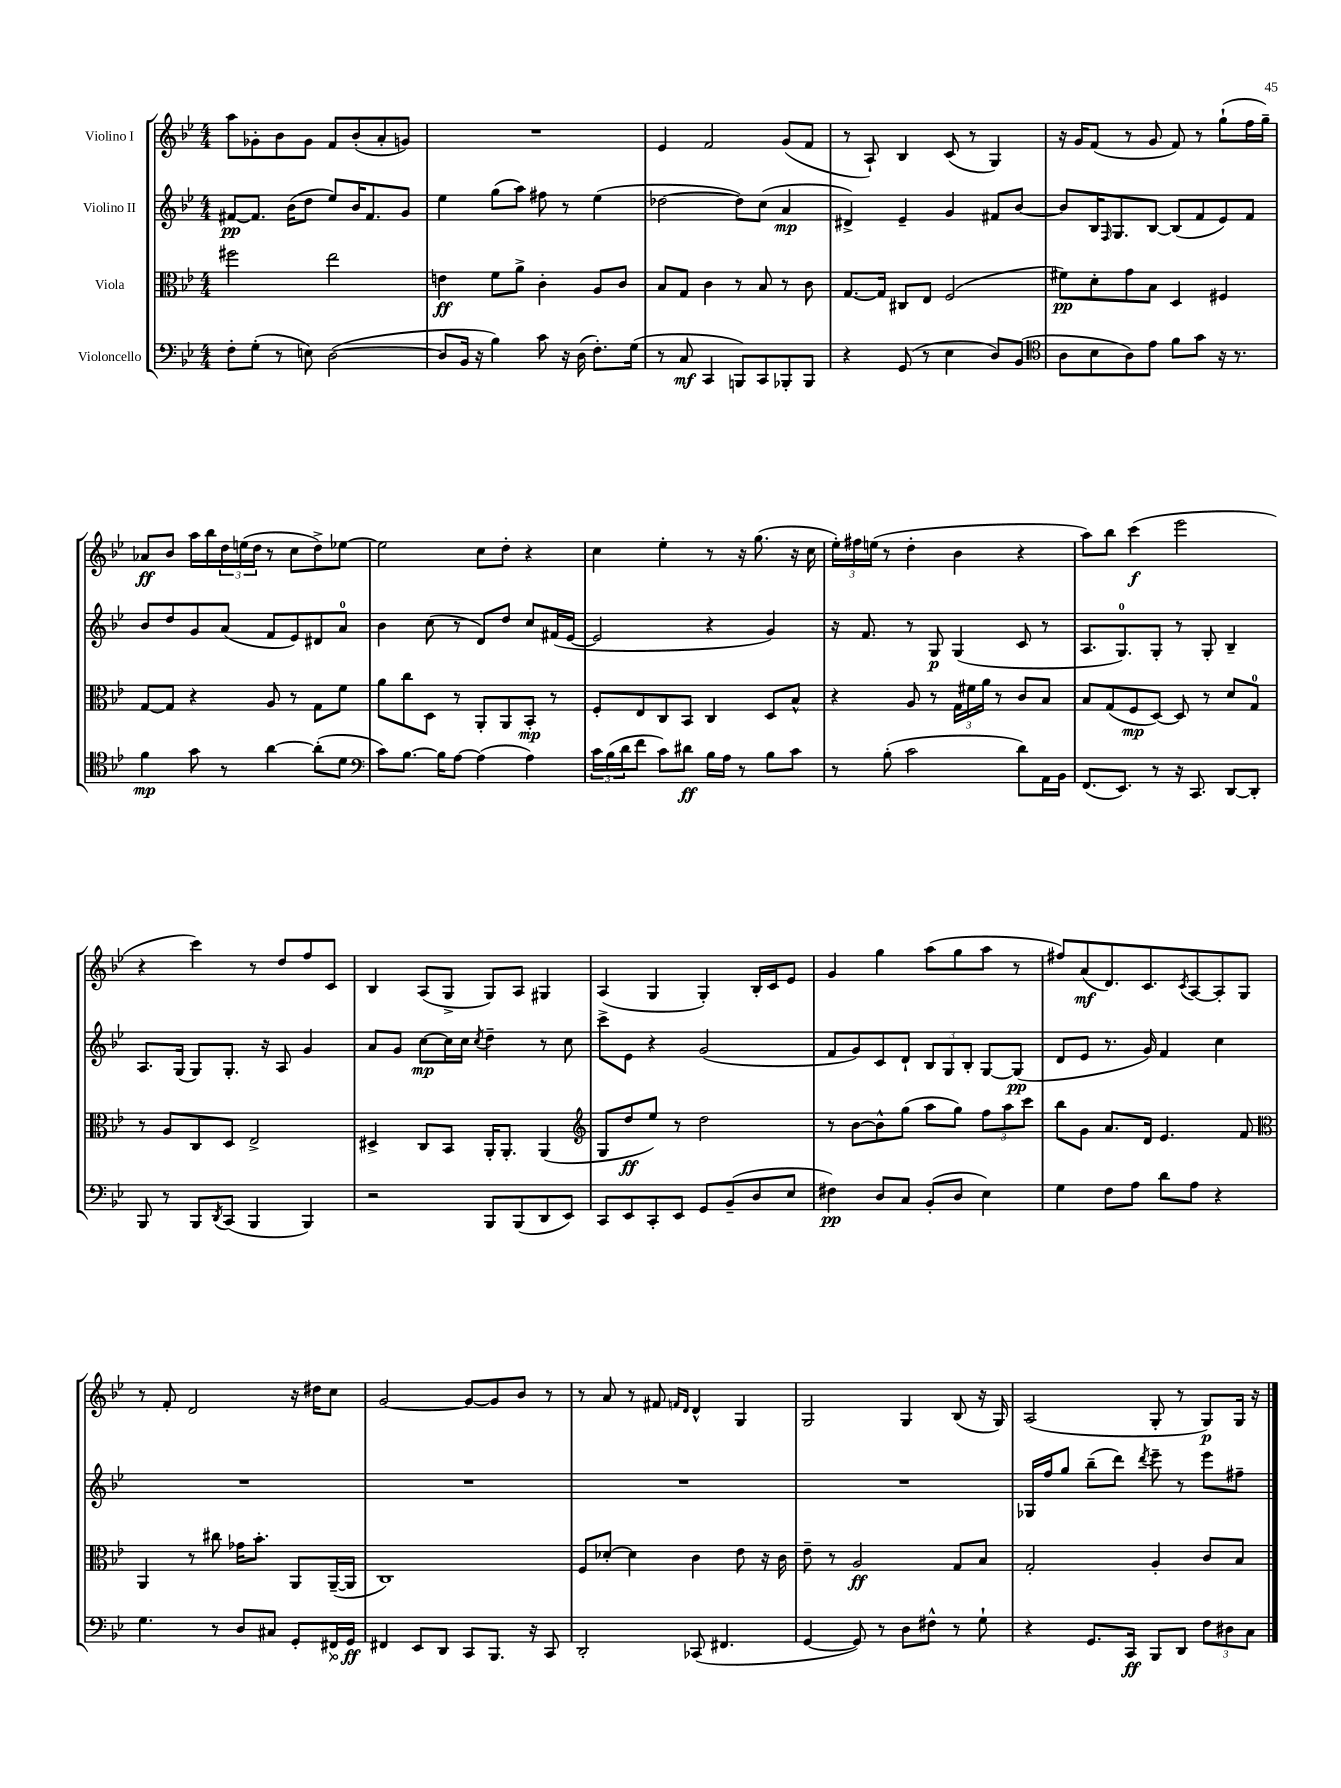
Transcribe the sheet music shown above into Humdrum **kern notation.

**kern	**kern	**kern	**kern
*staff4	*staff3	*staff2	*staff1
*clefF4	*clefC3	*clefG2	*clefG2
*k[b-e-]	*k[b-e-]	*k[b-e-]	*k[b-e-]
*M4/4	*M4/4	*M4/4	*M4/4
8F'	2ff#	[8f#	8aa
(8G'	.	8.f#]	8g-'
8r	.	.	8b-
.	.	(16b-	.
8E)	.	8dd	8g-
([2D	2ee-	8ee-)	8f
.	.	16b-	(8b-'
.	.	8.f#	.
.	.	.	8a'
.	.	8g	8g)
=	=	=	=
8D]	4e	4ee-	1r
16BB-	.	.	.
16r	.	.	.
4B-)	8f	(8gg	.
.	8a^	8aa)	.
8c	4c'	8ff#	.
16r	.	8r	.
(16D	.	.	.
8.F')	8A	(4ee-	.
.	8c	.	.
(16G	.	.	.
=	=	=	=
8r	8B-	[2dd-	4e-
8C	8G	.	.
4CC	4c	.	2f
8BBB)	8r	8dd-])	.
8CC	8B-	(8cc	.
8BBB-'	8r	4a	(8g
8BBB-	8c	.	8f
=	=	=	=
4r	[8.G	4d#^)	8r
.	.	.	8A`)
.	16G]	.	.
(8GG	8C#	4e-~	4B-
8r	8E-	.	.
4E-	(2F	4g	(8c
.	.	.	8r
8D)	.	8f#	4G)
(8BB-	.	[8b-	.
=	=	=	=
*clefC4	*	*	*
8A	8f#)	8b-]	16r
.	.	.	16g
8B-	8d'	16B-	(8f
.	.	16qqF	.
.	.	8.G	.
8A)	8g	.	8r
8e-	8B-	[8B-	8g
8f	4D	(8B-]	8f)
8g	.	8f	8r
16r	4F#	8e-)	(8gg`
8.r	.	.	.
.	.	8f	16ff
.	.	.	16gg~)
=	=	=	=
4f	[8G	8b-	8a-
.	8G]	8dd	8b-
8g	4r	8g	16aa
.	.	.	16bb-
8r	.	(8a	24dd
.	.	.	(24ee
.	.	.	24dd
[4a	8A	8f	8r
.	8r	8e-)	8cc
(8a']	8G	8d#	8dd^)
8d	8f	8a	[8ee-
=	=	=	=
*clefF4	*	*	*
8c)	8a	4b-	2ee-]
[8.B-	8cc	.	.
.	8D	(8cc	.
16B-]	.	.	.
[8A	8r	8r	.
(4A]	8AA'	8d)	8cc
.	8AA	8dd	8dd'
4A)	8BB-'	8cc	4r
.	8r	(16f#	.
.	.	[16e-	.
=	=	=	=
24c	8F'	2e-]	4cc
(24B-	.	.	.
24d	.	.	.
8f	8E-	.	.
8c)	8C	.	4ee-'
8d#	8BB-	.	.
16B-	4C	4r	8r
16A	.	.	.
8r	.	.	16r
.	.	.	(8.gg
8B-	8D	4g)	.
8c	8B-^^	.	16r
.	.	.	16cc
=	=	=	=
8r	4r	16r	24ee-')
.	.	.	24ff#
.	.	8.f	.
.	.	.	(24ee
(8B-'	.	.	8r
2c	8A	8r	4dd'
.	8r	8G	.
.	24G	(4G	4b-
.	24f#	.	.
.	24a	.	.
.	8r	.	.
8d)	8c	8c	4r
16AA	8B-	8r	.
16BB-	.	.	.
=	=	=	=
(8.FF	8B-	8.A	8aa)
.	(8G	.	8bb-
8.EE-)	.	8.G)	.
.	8F	.	(4ccc
8r	[8D)	8G'	.
16r	8D]	8r	2eee-
8.CC	.	.	.
.	8r	8G'	.
[8DD	8d	4B-~	.
8DD']	8G	.	.
=	=	=	=
8BBB-	8r	8.A	4r
8r	8A	.	.
.	.	(16G	.
8BBB-	8C	8G)	4ccc)
8qDD	.	.	.
(8CC	8D	8.G'	.
4BBB-	2E-^	.	8r
.	.	16r	.
.	.	8A	8dd
4BBB-)	.	4g	8ff
.	.	.	8c
=	=	=	=
2r	4D#^	8a	4B-
.	.	8g	.
.	8C	[8cc	(8A
.	8BB-	16cc]	8G^
.	.	16cc	.
.	.	8qcc	.
8BBB-	16AA'	4dd~	8G)
.	8.AA'	.	.
(8BBB-	.	.	8A
8DD	(4AA	8r	4G#
8EE-)	.	8cc	.
=	=	=	=
*	*clefG2	*	*
8CC	8G	8ccc^	(4A
8EE-	8dd	8e-	.
8CC'	8ee-)	4r	4G
8EE-	8r	.	.
8GG	2dd	(2g	4G')
(8BB-~	.	.	.
8D	.	.	16B-'
.	.	.	16c
8E-	.	.	8e-
=	=	=	=
4F#)	8r	8f	4g
.	[8b-	8g)	.
8D	8b-^^]	8c	4gg
8C	(8gg	8d`	.
(8BB-'	8aa	12B-	(8aa
.	.	12G	.
8D	8gg)	.	8gg
.	.	12B-'	.
4E-)	12ff	[8G	8aa
.	12aa	.	.
.	.	(8G]	8r
.	12ccc	.	.
=	=	=	=
4G	8bb-	8d	8ff#)
.	8g	8e-	(8a
8F	8.a	8.r	8.d)
8A	.	.	.
.	16d	16g)	8.c
8d	4.e-	4f	.
.	.	.	8qc
8A	.	.	[8A
4r	.	4cc	8A']
.	8f	.	8G
=	=	=	=
*	*clefC3	*	*
4.G	4AA	1r	8r
.	.	.	8f'
.	8r	.	2d
8r	8cc#	.	.
8D	16g-	.	.
.	8.b-'	.	.
8C#	.	.	.
8GG'	8AA	.	16r
.	.	.	16dd#
16FF#	([16AA~	.	8cc
16GG	16AA]	.	.
=	=	=	=
4FF#	1C)	1r	[2g
8EE-	.	.	.
8DD	.	.	.
8CC	.	.	8g_
8.BBB-	.	.	8g]
.	.	.	8b-
16r	.	.	.
8CC	.	.	8r
=	=	=	=
2DD'	8F	1r	8r
.	[8d-'	.	8a
.	4d-]	.	8r
.	.	.	8f#
.	.	.	16qqf
.	.	.	16qqd
(8CC-	4c	.	4d^^
4.FF#	.	.	.
.	8e-	.	4G
.	16r	.	.
.	16c	.	.
=	=	=	=
[4GG	8e-~	1r	2G
.	8r	.	.
8GG])	2A	.	.
8r	.	.	.
8D	.	.	4G
8F#^^	.	.	.
8r	8G	.	(8B-
8G`	8B-	.	16r
.	.	.	16G)
=	=	=	=
4r	2G'	16G-	(2A
.	.	16ff	.
.	.	8gg	.
8.GG	.	(8bb-~	.
.	.	8ddd)	.
16CC	.	.	.
.	.	8qddd	.
8BBB-	4A'	8eee-~	8G'
8DD	.	8r	8r
12F	8c	8eee-	8G)
12D#	.	.	.
.	8B-	8ff#~	16G
12C	.	.	.
.	.	.	16r
==	==	==	==
*-	*-	*-	*-
